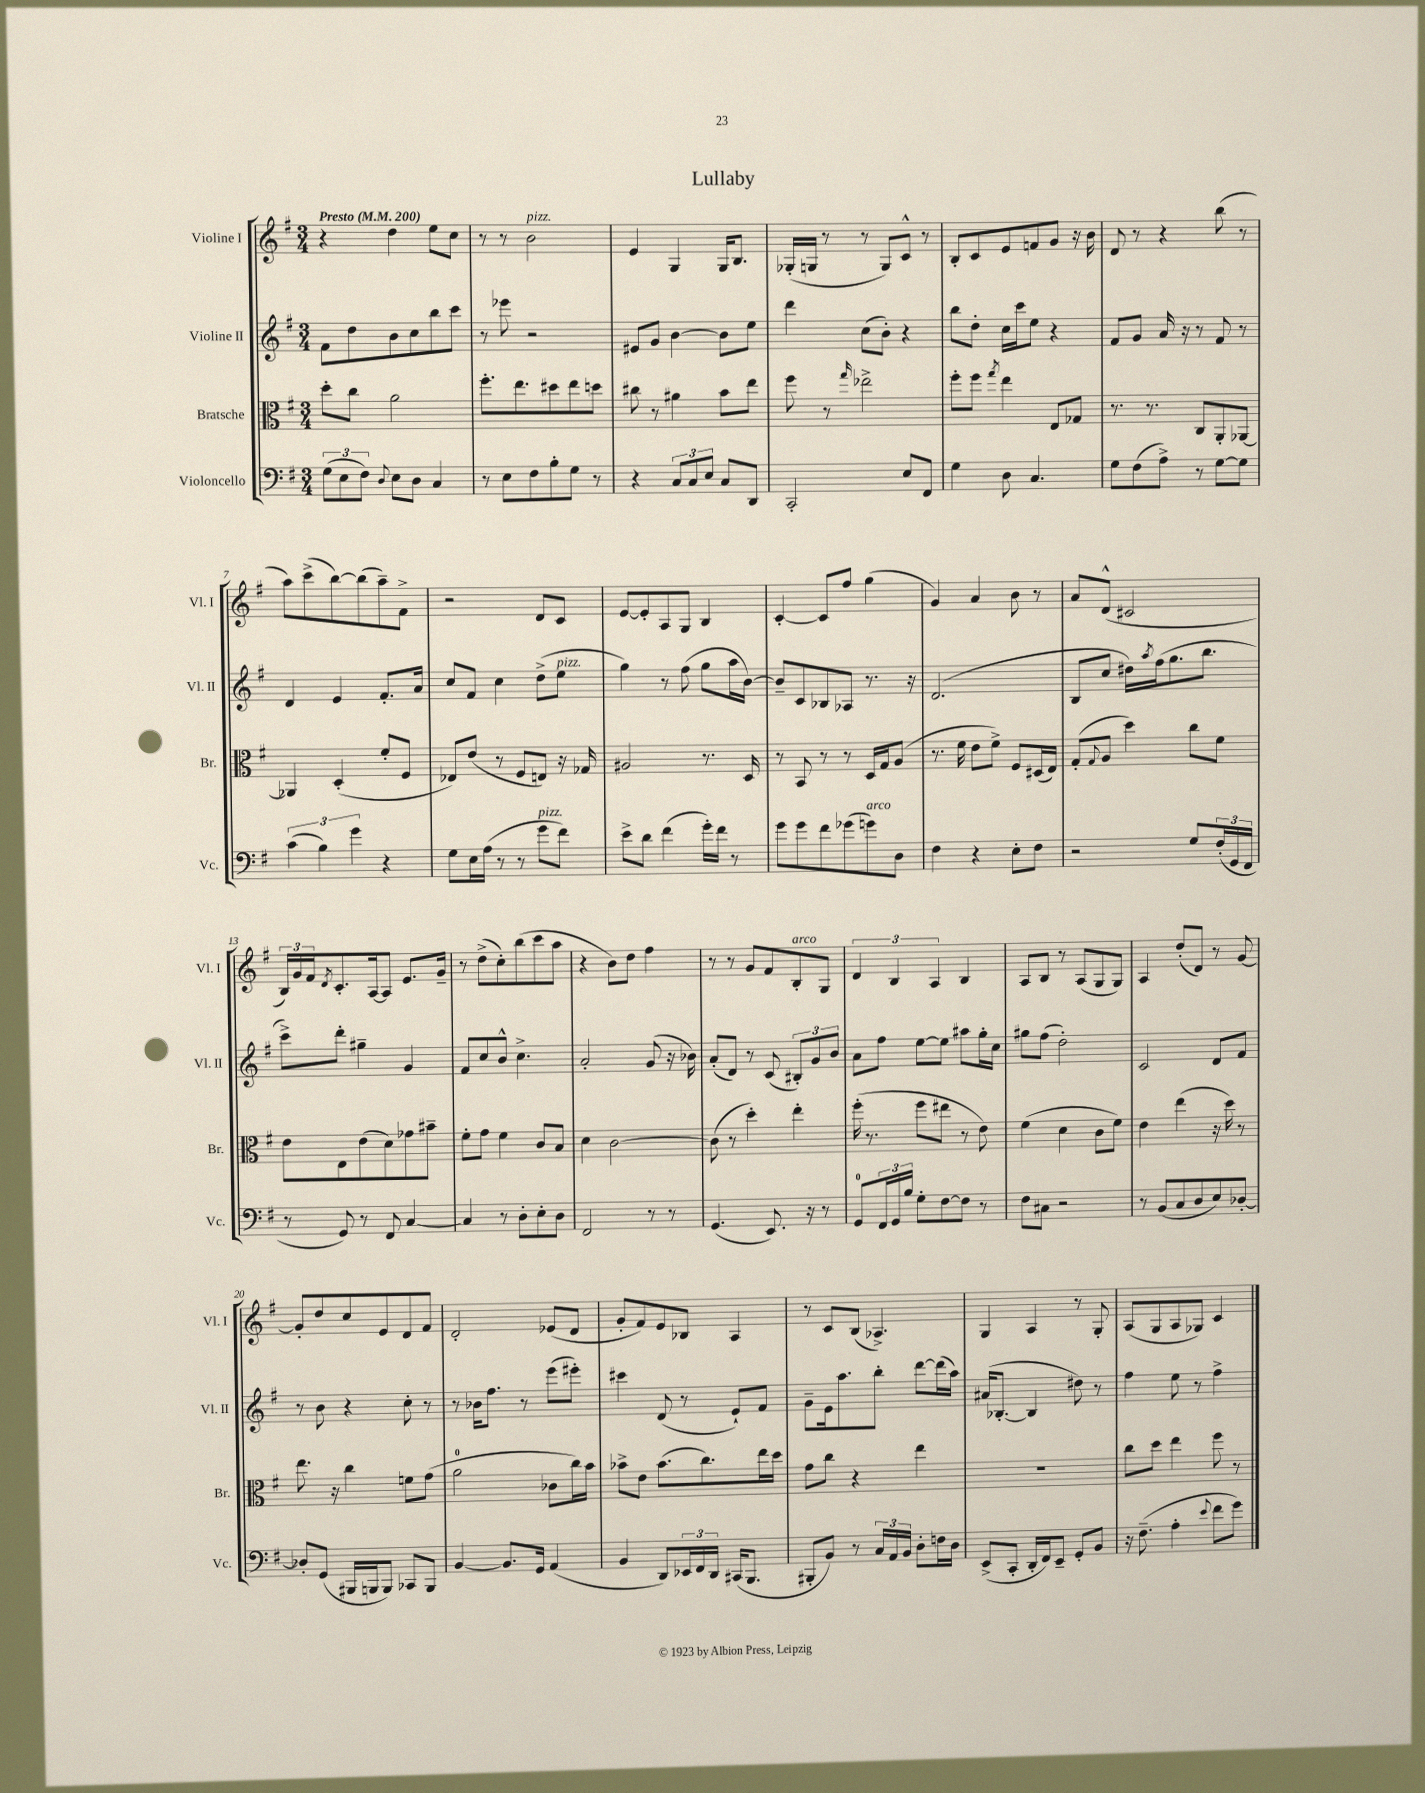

**kern	**kern	**kern	**kern
*staff4	*staff3	*staff2	*staff1
*clefF4	*clefC3	*clefG2	*clefG2
*k[f#]	*k[f#]	*k[f#]	*k[f#]
*M3/4	*M3/4	*M3/4	*M3/4
*MM200	*MM200	*MM200	*MM200
(12G	8dd'	8f#	4r
12E	.	.	.
.	8cc	8dd	.
12F#)	.	.	.
8qqD	.	.	.
8E	2a	8b	4dd
8D	.	8cc	.
4C	.	8bb	8ee
.	.	8ccc	8cc
=	=	=	=
8r	8.ff#'	8r	8r
8E	.	8eee-	8r
.	8.ee	.	.
8F#	.	2r	2b
8B'	8dd#	.	.
8G	8ee	.	.
8r	8dd	.	.
=	=	=	=
4r	8cc#	8e#	4e
.	8r	8g	.
12C	4a#	[4b	4G
12C	.	.	.
12E	.	.	.
8C	8b	8b]	16G
.	.	.	8.B
8DD	8ee	8ee	.
=	=	=	=
2CC'	8ff#	4ddd	(16G-'
.	.	.	16G
.	8r	.	8r
.	16qqgg	.	.
.	2ee-^	(8cc	8r
.	.	8b')	8G)
8E	.	4r	8c^^
8FF#	.	.	8r
=	=	=	=
4G	8ff#'	8bb	8B'
.	8ff#	8dd'	8c
.	8qgg	.	.
8D	4ee	16cc	8e
.	.	16ccc	.
4.C	.	8ee	8f
.	8E	4r	8g
.	8G-	.	16r
.	.	.	16b
=	=	=	=
8G	8.r	8f#	8d
(8F#	.	8g	8r
.	8.r	.	.
8A^)	.	16a	4r
.	.	16r	.
8r	8C	8r	.
[8G	8AA'	8f#	(8bb
8G]	[8AA-	8r	8r
=	=	=	=
(6c	4AA-]	4d	8aa)
.	.	.	(8ccc^
6B)	.	.	.
.	(4D'	4e	[8bb)
6g	.	.	.
.	.	.	(8bb]
4r	8f#'	8.f#'	8aa~)
.	8F#	.	8f#^
.	.	16a	.
=	=	=	=
8G	8E-)	8cc	2r
16E	(8e	8f#	.
(16A	.	.	.
8r	8r	4cc	.
8r	8F#	.	.
8g	8E)	(8dd^	8d
8f#)	16r	8ee	8c
.	16G-	.	.
=	=	=	=
8e^	2A#	4gg)	[8e
8d	.	.	8e']
(4f#	.	8r	8A
.	.	(8ff#	8G
16g')	8.r	8gg	4B
16f#	.	.	.
8r	.	16aa	.
.	16D	[16b)	.
=	=	=	=
8g	8r	8b~]	[4c'
8g	8BB	8c	.
8f#	8r	8B-	8c]
(8g-	8r	8A-	8ff#
8g)	16D	8.r	(4gg
.	16G	.	.
8D	(8A	.	.
.	.	16r	.
=	=	=	=
4F#	8.r	(2.d	4g)
.	16f#	.	.
4r	8e	.	4a
.	8f#^)	.	.
8E'	8F#	.	8b
8F#	(16D#	.	8r
.	16E)	.	.
=	=	=	=
2r	(8G'	8B	8a
.	8qqG	.	.
.	8A	8cc	(8d^^
.	4dd)	16dd#)	2c#
.	.	8qaa	.
.	.	(16ff#	.
.	.	8.gg	.
8G	8cc	.	.
.	.	8.bb	.
(24F#'	8f#	.	.
24GG	.	.	.
24FF#	.	.	.
=	=	=	=
8r	8e	8ccc^)	24B)
.	.	.	24g
.	.	.	24f#
.	.	.	8qd
8GG)	8E	8ddd'	8.c'
8r	(8e	4gg#~	.
.	.	.	[16A
8FF#	8d)	.	8A]
[4C	8g-	4g	8.e
.	8b#~	.	.
.	.	.	16g~
=	=	=	=
4C]	8f#'	8f#	8r
.	8g	8cc	(8dd^
8r	4f#	8b^^	8cc')
8D'	.	4.cc^	(8bb
8E'	8c	.	8ccc
8D	8B	.	8aa
=	=	=	=
2FF#	4d	2a'	4r
.	[2c	.	8b)
.	.	.	8dd
8r	.	(8g	4ff#
8r	.	16r	.
.	.	16b-)	.
=	=	=	=
(4.GG	(8c]	(8a'	8r
.	8r	8d)	8r
.	4dd')	8r	8g
8.EE)	.	(8c	8f#
.	4ee'	12B#')	8B'
16r	.	.	.
.	.	12g	.
8r	.	.	8G
.	.	12b	.
=	=	=	=
8GG	(16ff#'	8a	6d
.	8.r	.	.
24FF#	.	8ff#	.
24GG	.	.	6B
24B	.	.	.
8G'	8ff#	[8ee	.
.	.	.	6A
[8F#	8ee#	8ee]	.
8F#]	8r	8aa#	4B
8r	8e)	16gg'	.
.	.	16cc	.
=	=	=	=
8F#	(4f#	8gg#	8A
8C#	.	(8ff#	8B
2r	4d	2dd')	8r
.	.	.	(8A
.	8c	.	8G
.	8f#)	.	8G)
=	=	=	=
8r	4e	2c	4A
(8BB	.	.	.
8C	(4ee	.	(8dd'
8D	.	.	8d)
8E)	16r	8d	8r
.	16dd)	.	.
[8D-'	8r	8f#	[8g
=	=	=	=
8D-']	8.ee	8r	8g']
(8GG	.	8b	8dd
.	16r	.	.
16BBB#	4cc	4r	8cc
16BBB	.	.	.
8BBB)	.	.	8e
8CC-	8f	8cc'	8d
8BBB	(8g	8r	8f#
=	=	=	=
[4BB	2a	8r	2d'
.	.	16b-	.
.	.	8.ff#	.
8.BB]	.	.	.
.	.	8r	.
16GG	.	.	.
(4AA	8c-	(8eee	(8e-
.	16cc)	8eee#')	8d
.	16b	.	.
=	=	=	=
4BB	8b-^	4ccc#	8g'
.	8e	.	8f#)
8DD)	(8.b-	(8d	8e
24EE-	.	8r	8B-
24FF#	.	.	.
.	8.cc)	.	.
24DD	.	.	.
(16CC#	.	8e`)	4A
8.BBB	.	.	.
.	16ee	8f#	.
.	16dd	.	.
=	=	=	=
8BBB#'	8g	8g~	8r
8BB)	8cc	16e	8c
.	.	8.aa	.
8r	4r	.	(8B
24C	.	8bb'	4.A-^)
24AA	.	.	.
24BB	.	.	.
8D'	4ee	[8ddd	.
16F	.	(16ddd]	.
16D	.	16aa)	.
=	=	=	=
(8EE^	2.r	(16a#	4G
.	.	[8.B-'	.
8CC'	.	.	.
16DD'	.	4B-]	4A
16FF#)	.	.	.
8EE~	.	.	.
8GG'	.	8dd#)	8r
8BB	.	8r	8G'
=	=	=	=
16r	8cc	4ff#	(8A
(8.F#~	.	.	.
.	8dd	.	8G
4A'	4ee	8ee	8A
.	.	8r	8G-)
8qqe	.	.	.
8f#	8ff#	4ff#^	4c
8g)	8r	.	.
==	==	==	==
*-	*-	*-	*-
